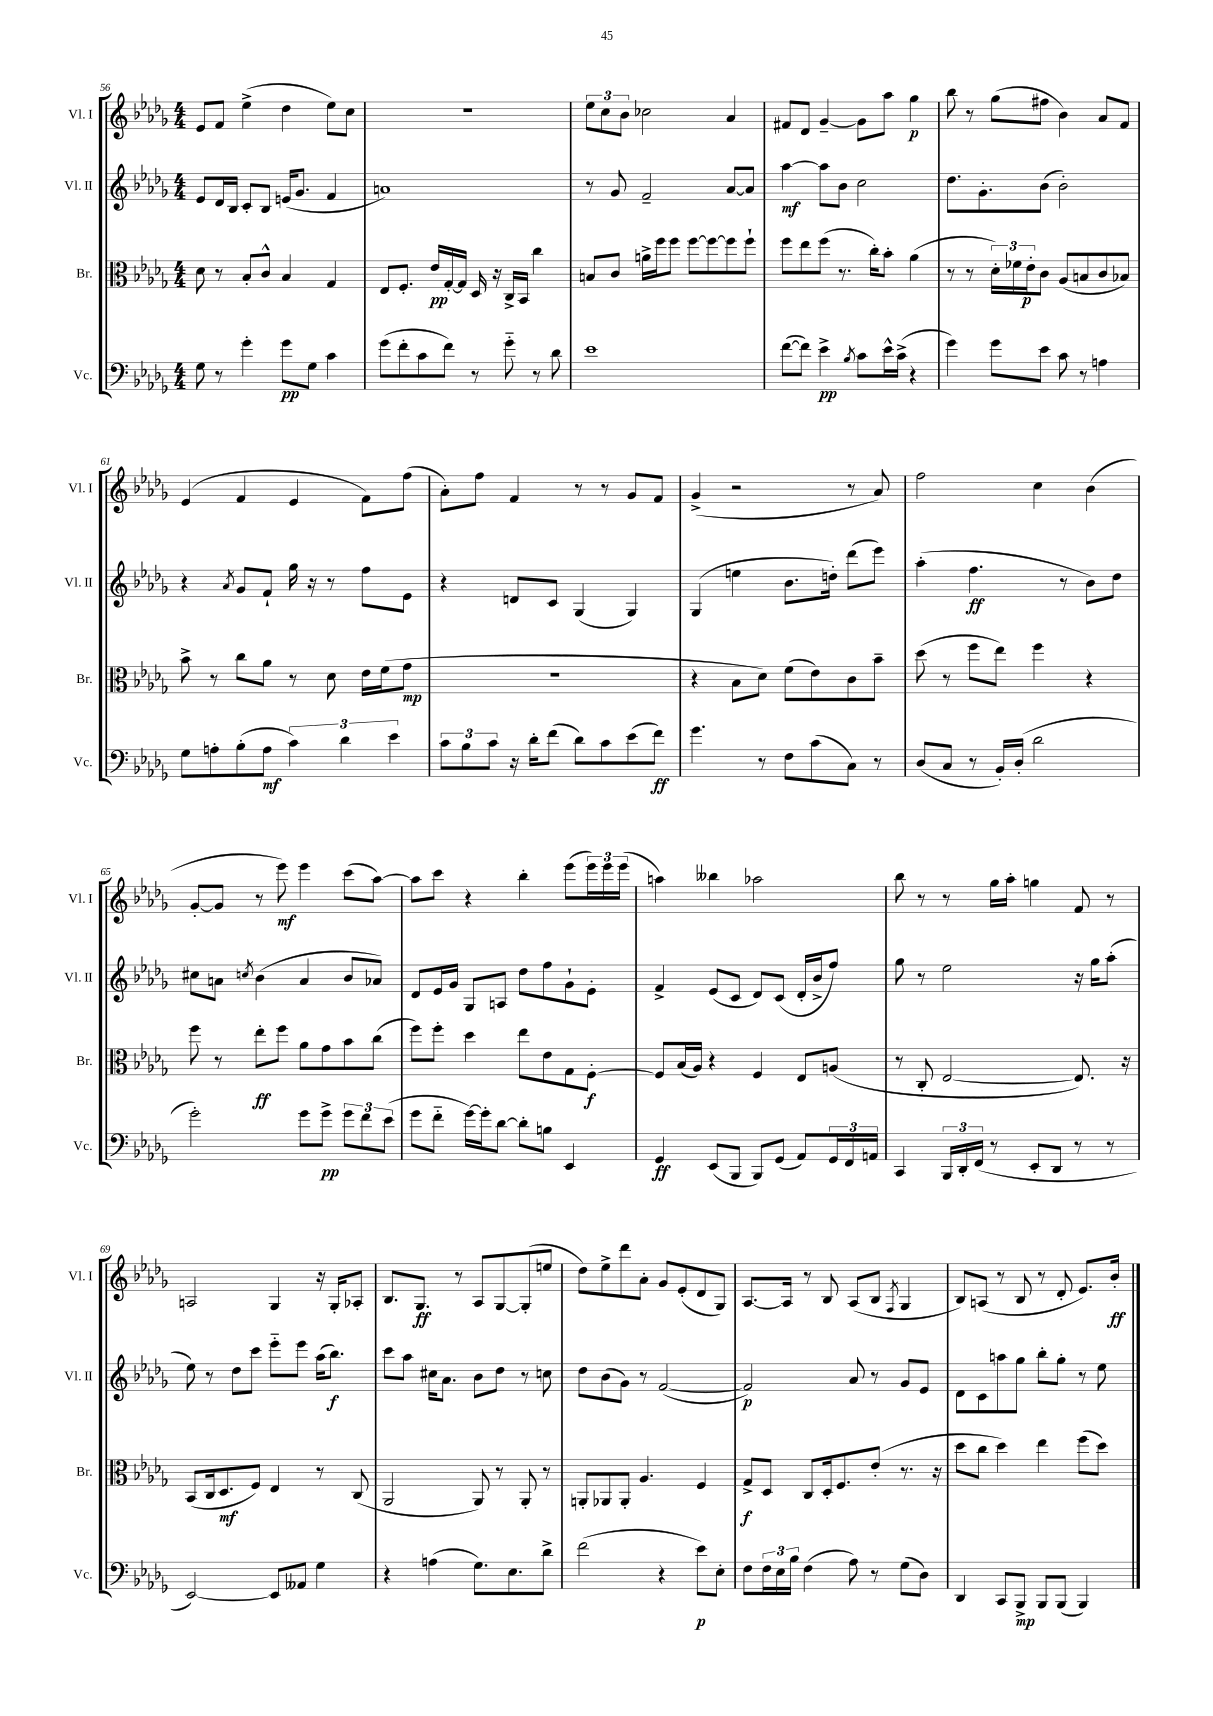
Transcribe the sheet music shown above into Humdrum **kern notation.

**kern	**dynam	**kern	**dynam	**kern	**dynam	**kern	**dynam
*part4	*part4	*part3	*part3	*part2	*part2	*part1	*part1
*staff4	*staff4	*staff3	*staff3	*staff2	*staff2	*staff1	*staff1
*I"Vc.	*	*I"Br.	*	*I"Vl. II	*	*I"Vl. I	*
*I'Vc.	*	*I'Br.	*	*I'Vl. II	*	*I'Vl. I	*
*clefF4	*	*clefC3	*	*clefG2	*	*clefG2	*
*k[b-e-a-d-g-]	*	*k[b-e-a-d-g-]	*	*k[b-e-a-d-g-]	*	*k[b-e-a-d-g-]	*
*M4/4	*	*M4/4	*	*M4/4	*	*M4/4	*
=56	=56	=56	=56	=56	=56	=56	=56
8G-\	.	8d-\	.	8e-/L	.	8e-/L	.
8r	.	8r	.	16d-/L	.	8f/J	.
.	.	.	.	16B-/JJ	.	.	.
4g-'\	.	8B-'/L	.	8c'/L	.	(4ee-^\	.
.	.	8c^^/J	.	8B-/J	.	.	.
8g-\L	pp	4B-/	.	(16en/KL	.	4dd-\	.
.	.	.	.	8.g-/J	.	.	.
8G-\J	.	.	.	.	.	.	.
4c\	.	4G-/	.	4f/	.	8ee-\L)	.
.	.	.	.	.	.	8cc\J	.
=57	=57	=57	=57	=57	=57	=57	=57
(8g-\L	.	8E-/L	.	1an)	.	1r	.
8f'\	.	8.F'/J	.	.	.	.	.
8c\	.	.	.	.	.	.	.
.	.	16e-/LL	pp	.	.	.	.
8f\J)	.	[16G-'/	.	.	.	.	.
.	.	16G-/JJ]	.	.	.	.	.
8r	.	16D-/	.	.	.	.	.
.	.	16r	.	.	.	.	.
8g-\	.	16C^/LL	.	.	.	.	.
.	.	16BB-/JJ	.	.	.	.	.
8r	.	4cc\	.	.	.	.	.
8d-\	.	.	.	.	.	.	.
=58	=58	=58	=58	=58	=58	=58	=58
1e-	.	8Bn/L	.	8r	.	12ee-\L	.
.	.	.	.	.	.	12cc\	.
.	.	8c/J	.	8g-/	.	.	.
.	.	.	.	.	.	12b-\J	.
.	.	16an^\LL	.	2f~/	.	2cc-X\	.
.	.	16ff\J	.	.	.	.	.
.	.	8ff\J	.	.	.	.	.
.	.	[8ff\L	.	.	.	.	.
.	.	8ff\_	.	.	.	.	.
.	.	8ff\]	.	[8a-/L	.	4a-/	.
.	.	8ff`\J	.	8a-/J]	.	.	.
=59	=59	=59	=59	=59	=59	=59	=59
([8f\L	.	8ff\L	.	[4aa-\	mf	8f#X/L	.
8f\J])	.	8ee-\	.	.	.	8d-/J	.
4e-^\	pp	(8ff\J	.	8aa-\L]	.	[4g-~/	.
.	.	8.r	.	8b-\J	.	.	.
8qB-/	.	.	.	.	.	.	.
8c\L	.	.	.	2cc\	.	8g-\L]	.
.	.	16cc'\KL)	.	.	.	.	.
16e-^^\L	.	8b-'\J	.	.	.	8aa-\J	.
(16c^\JJ	.	.	.	.	.	.	.
4r	.	(4a-\	.	.	.	4gg-\	p
=60	=60	=60	=60	=60	=60	=60	=60
4g-\)	.	8r	.	8.dd-\L	.	8bb-\	.
.	.	8r	.	.	.	8r	.
.	.	.	.	8.g-'\	.	.	.
8g-\L	.	24d-'\LL)	.	.	.	(8gg-\L	.
.	.	24f-X\	.	.	.	.	.
.	.	24e-'\J	p	.	.	.	.
8e-\J	.	8c\J	.	(8b-\J	.	8ff#X\J	.
8c\	.	(8A-/L	.	2b-'\)	.	4b-\)	.
8r	.	8Bn/	.	.	.	.	.
4An\	.	8c/	.	.	.	8a-/L	.
.	.	8B-X/J)	.	.	.	8f/J	.
!!LO:LB:g=z
=61	=61	=61	=61	=61	=61	=61	=61
8G-\L	.	8b-^\	.	4r	.	(4e-/	.
8An'\	.	8r	.	.	.	.	.
.	.	.	.	8qa-/	.	.	.
(8B-'\	.	8cc\L	.	8g-/L	.	4f/	.
8A\J	mf	8a-\J	.	8f`/J	.	.	.
6c\)	.	8r	.	16gg-\	.	4e-/	.
.	.	.	.	16r	.	.	.
.	.	8d-\	.	8r	.	.	.
6d-\	.	.	.	.	.	.	.
.	.	16e-\LL	.	8ff\L	.	8f\L)	.
.	.	(16f\J	.	.	.	.	.
6e-\	.	.	.	.	.	.	.
.	.	8g-\J	mp	8e-\J	.	(8ff\J	.
=62	=62	=62	=62	=62	=62	=62	=62
12c\L	.	1r	.	4r	.	8a-'\L)	.
12B-\	.	.	.	.	.	.	.
.	.	.	.	.	.	8ff\J	.
12c\J	.	.	.	.	.	.	.
16r	.	.	.	8dn/L	.	4f/	.
16d-'\KL	.	.	.	.	.	.	.
(8f\J	.	.	.	8c/J	.	.	.
8d-\L)	.	.	.	(4G-/	.	8r	.
8c\	.	.	.	.	.	8r	.
(8e-\	.	.	.	4G-/)	.	8g-/L	.
8f\J)	ff	.	.	.	.	8f/J	.
=63	=63	=63	=63	=63	=63	=63	=63
4.g-\	.	4r	.	(4G-/	.	(4g-^/	.
.	.	8B-\L	.	4een\	.	2r	.
8r	.	8d-\J)	.	.	.	.	.
8F\L	.	(8f\L	.	8.b-\L	.	.	.
(8c\	.	8e-\)	.	.	.	.	.
.	.	.	.	16ddn'\Jk)	.	.	.
8C\J)	.	8c\	.	(8ddd-\L	.	8r	.
8r	.	8b-~\J	.	8eee-\J)	.	8a-/)	.
=64	=64	=64	=64	=64	=64	=64	=64
(8D-/L	.	(8dd-\	.	(4aa-'\	.	2ff\	.
8C/J	.	8r	.	.	.	.	.
8r	.	8ff\L	.	4.ff\	ff	.	.
16BB-'/LL)	.	8ee-\J)	.	.	.	.	.
(16D-'/JJ	.	.	.	.	.	.	.
2d-\	.	4ff\	.	.	.	4cc\	.
.	.	.	.	8r	.	.	.
.	.	4r	.	8b-\L)	.	(4b-\	.
.	.	.	.	8dd-\J	.	.	.
!!LO:LB:g=z
=65	=65	=65	=65	=65	=65	=65	=65
2g-'\)	.	8ff\	.	8cc#X\L	.	[8g-'/L	.
.	.	8r	.	8an\J	.	8g-/J]	.
.	.	.	.	8qccn/	.	.	.
.	.	8ee-'\L	ff	(4b-\	.	8r	.
.	.	8ff\J	.	.	.	8eee-\)	mf
8g-\L	.	8a-\L	.	4a/	.	4eee-\	.
8g-^\J	pp	8g-\	.	.	.	.	.
12g-\L	.	8b-\	.	8b-/L	.	(8ccc\L	.
12f\	.	.	.	.	.	.	.
.	.	(8cc\J	.	8a-X/J)	.	[8aa-\J)	.
(12e-\J	.	.	.	.	.	.	.
=66	=66	=66	=66	=66	=66	=66	=66
8g-\L	.	8ff\L)	.	8d-/L	.	8aa-\L]	.
8f\J	.	8ff'\J	.	16e-/L	.	8ccc\J	.
.	.	.	.	16g-/JJ	.	.	.
[16g-\LL)	.	4dd-\	.	8G-/L	.	4r	.
16g-'\J]	.	.	.	.	.	.	.
[8d-\J	.	.	.	8An/J	.	.	.
8d-'\L]	.	8ee-\L	.	8dd-\L	.	4bb-'\	.
8Bn\J	.	8e-\	.	8ff\	.	.	.
4EE-/	.	8G-\	.	8g-`\	.	(8eee-\L	.
.	.	[8F'\J	f	8e-'\J	.	24eee-\L)	.
.	.	.	.	.	.	24eee-\	.
.	.	.	.	.	.	(24eee-\JJ	.
=67	=67	=67	=67	=67	=67	=67	=67
4GG-/	ff	8F/L]	.	4f^/	.	4aan\)	.
.	.	(16B-/L	.	.	.	.	.
.	.	16A-/JJ)	.	.	.	.	.
(8EE-/L	.	4r	.	(8e-/L	.	4bb--X\	.
8BBB-/J	.	.	.	8c/J	.	.	.
8BBB-/L)	.	4F/	.	8d-/L)	.	2aa-X\	.
(8GG-/J	.	.	.	(8c/J	.	.	.
8AA-/L)	.	8E-/L	.	16d-'/LL	.	.	.
.	.	.	.	16b-^/J	.	.	.
24GG-/L	.	(8An/J	.	8ff/J)	.	.	.
24FF/	.	.	.	.	.	.	.
24AAn/JJ	.	.	.	.	.	.	.
=68	=68	=68	=68	=68	=68	=68	=68
4CC/	.	8r	.	8gg-\	.	8bb-\	.
.	.	8C'/	.	8r	.	8r	.
24BBB-/LL	.	[2E-/	.	2ee-\	.	8r	.
24DD-'/	.	.	.	.	.	.	.
(24FF/JJ	.	.	.	.	.	.	.
8r	.	.	.	.	.	16gg-\LL	.
.	.	.	.	.	.	16aa-'\JJ	.
8EE-'/L	.	.	.	.	.	4ggn\	.
8DD-/J	.	.	.	.	.	.	.
8r	.	8.E-/])	.	16r	.	8f/	.
.	.	.	.	16gg-\KL	.	.	.
8r	.	.	.	(8aa-'\J	.	8r	.
.	.	16r	.	.	.	.	.
!!LO:LB:g=z
=69	=69	=69	=69	=69	=69	=69	=69
[2EE-/)	.	(8BB-/L	.	8ee-\)	.	2An/	.
.	.	16C/k	.	8r	.	.	.
.	.	8.D-/	mf	.	.	.	.
.	.	.	.	8dd-\L	.	.	.
.	.	8F/J)	.	8ccc\J	.	.	.
8EE-/L]	.	4E-/	.	8eee-\L	.	4G-/	.
8AA--X/J	.	.	.	8eee-\J	.	.	.
4G-\	.	8r	.	(16aa-\KL	.	16r	.
.	.	.	.	8.bb-\J)	f	16G-'/KL	.
.	.	(8C/	.	.	.	8A-X'/J	.
=70	=70	=70	=70	=70	=70	=70	=70
4r	.	2AA-/	.	8ccc\L	.	8.B-/L	.
.	.	.	.	8aa-\J	.	.	.
.	.	.	.	.	.	8.G-/J	ff
(4An\	.	.	.	16cc#X\KL	.	.	.
.	.	.	.	8.a-\J	.	.	.
.	.	.	.	.	.	8r	.
8.G-\L)	.	8AA-/)	.	8b-\L	.	8A-/L	.
.	.	8r	.	8dd-\J	.	[8G-/	.
8.E-\	.	.	.	.	.	.	.
.	.	8AA-'/	.	8r	.	(8G-'/]	.
8d-^\J	.	8r	.	8ccn\	.	8een/J	.
=71	=71	=71	=71	=71	=71	=71	=71
(2f\	.	8AAn'/L	.	8dd-\L	.	8dd-\L)	.
.	.	8AA-X/	.	(8b-\	.	8ee-^\	.
.	.	8AA-'/J	.	8g-\J)	.	8ddd-\	.
.	.	4.A-/	.	8r	.	8a-'\J	.
4r	.	.	.	([2f/	.	8g-/L	.
.	.	.	.	.	.	(8e-'/	.
8e-\L)	p	4F/	.	.	.	8d-/	.
8E-'\J	.	.	.	.	.	8G-/J)	.
=72	=72	=72	=72	=72	=72	=72	=72
8F\L	.	8G-^/L	f	2f/])	p	[8.A-/L	.
24F\L	.	8D-/J	.	.	.	.	.
24E-\	.	.	.	.	.	.	.
.	.	.	.	.	.	16A-/Jk]	.
24B-\JJ	.	.	.	.	.	.	.
(4F\	.	8C/L	.	.	.	8r	.
.	.	16D-'/k	.	.	.	8B-/	.
.	.	8.F/	.	.	.	.	.
8A-\)	.	.	.	8a-/	.	(8A-/L	.
8r	.	(8e-'/J	.	8r	.	8B-/J	.
.	.	.	.	.	.	8qF/	.
(8G-\L	.	8.r	.	8g-/L	.	4G-/	.
8D-\J)	.	.	.	8e-/J	.	.	.
.	.	16r	.	.	.	.	.
=73	=73	=73	=73	=73	=73	=73	=73
4DD-/	.	8dd-\L	.	8d-\L	.	8B-/L)	.
.	.	8cc\J	.	8c\	.	(8An/J	.
8CC/L	.	4dd-\)	.	8aan\	.	8r	.
8BBB-^/J	mp	.	.	8gg-\J	.	8B-/	.
8BBB-/L	.	4ee-\	.	8bb-'\L	.	8r	.
(8BBB-/J	.	.	.	8gg-'\J	.	8d-'/	.
4BBB-/)	.	(8ff\L	.	8r	.	8.e-/L)	.
.	.	8dd-\J)	.	8ee-\	.	.	.
.	.	.	.	.	.	16b-'/Jk	ff
==	==	==	==	==	==	==	==
*-	*-	*-	*-	*-	*-	*-	*-
